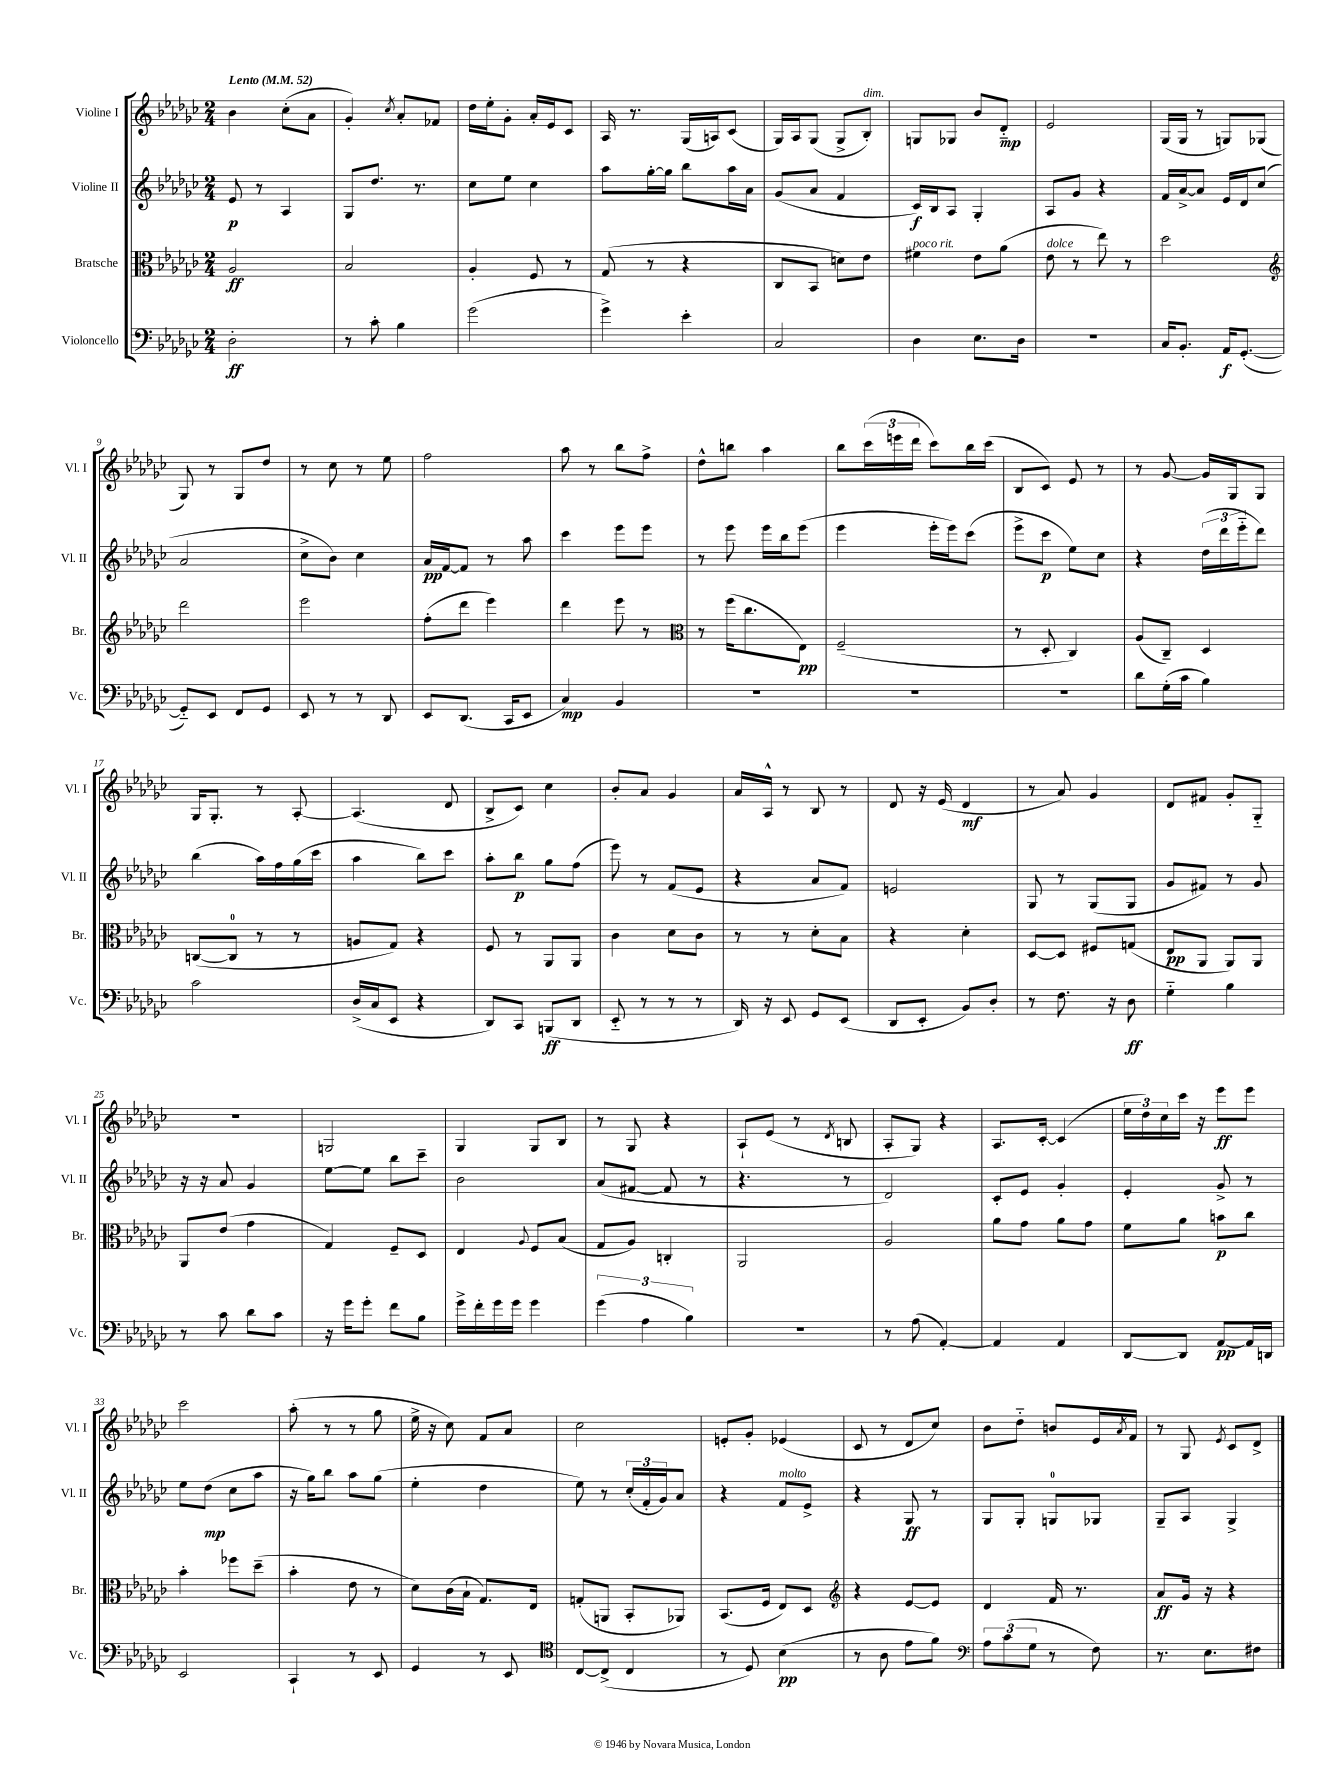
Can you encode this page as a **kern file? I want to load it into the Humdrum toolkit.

**kern	**kern	**kern	**kern
*staff4	*staff3	*staff2	*staff1
*clefF4	*clefC3	*clefG2	*clefG2
*k[b-e-a-d-g-c-]	*k[b-e-a-d-g-c-]	*k[b-e-a-d-g-c-]	*k[b-e-a-d-g-c-]
*M2/4	*M2/4	*M2/4	*M2/4
*MM52	*MM52	*MM52	*MM52
2D-'	2A-	8e-	4b-
.	.	8r	.
.	.	4A-	(8cc-'
.	.	.	8a-
=	=	=	=
8r	2B-	8G-	4g-')
8c-'	.	8.dd-	.
.	.	.	8qcc-
4B-	.	.	8a-'
.	.	8.r	.
.	.	.	8f-
=	=	=	=
(2g-	4A-'	8cc-	16dd-
.	.	.	16ee-'
.	.	8ee-	8g-'
.	8F	4cc-	16a-'
.	.	.	16e-
.	8r	.	8c-
=	=	=	=
4g-^)	(8G-	8aa-	16A-
.	.	.	8.r
.	8r	[16gg-'	.
.	.	16gg-]	.
4e-'	4r	8bb-	(16G-
.	.	.	16A)
.	.	16aa-	(8c-
.	.	16a-	.
=	=	=	=
2C-	8C-	(8g-	16G-)
.	.	.	16A-
.	8BB-	8a-	(8G-
.	8d)	4f	8G-^
.	8e-	.	8B-')
=	=	=	=
4D-	4f#	16c-)	8G
.	.	16B-	.
.	.	8A-	8G-
8.E-	8e-	4G-'	8b-
.	(8a-	.	8d-'~
16D-	.	.	.
=	=	=	=
2r	8e-	8A-	2e-
.	8r	8g-	.
.	8ee-)	4r	.
.	8r	.	.
=	=	=	=
16C-	2dd-	16f	(16G-
8.BB-'	.	[16a-^	16G-
.	.	8a-]	8r
16AA-	.	16e-	8G)
([8.GG-'	.	16d-	.
.	.	(8cc-	(8G-
=	=	=	=
*	*clefG2	*	*
8GG-'~])	2ddd-	2a-	8G-)
8EE-	.	.	8r
8FF	.	.	8G-
8GG-	.	.	8dd-
=	=	=	=
8EE-	2eee-	8cc-^	8r
8r	.	8b-)	8cc-
8r	.	4cc-	8r
8DD-	.	.	8ee-
=	=	=	=
8EE-	(8ff'	16a-	2ff
.	.	[16f	.
(8.DD-	8ddd-	8f]	.
.	4eee-)	8r	.
16CC-	.	.	.
8EE-	.	8aa-	.
=	=	=	=
4C-)	4ddd-	4ccc-	8aa-
.	.	.	8r
4BB-	8eee-	8eee-	8bb-
.	8r	8eee-	8ff^
=	=	=	=
*	*clefC3	*	*
2r	8r	8r	8dd-^^
.	(16ff	8eee-	8bb
.	8.cc-	.	.
.	.	16eee-	4aa-
.	.	16bb-	.
.	8E-)	(8eee-	.
=	=	=	=
2r	(2F~	4eee-	8bb-
.	.	.	(24ccc-
.	.	.	24eee
.	.	.	24ddd-
.	.	16eee-'	8ccc-)
.	.	16eee-)	.
.	.	(8ccc-	16bb-
.	.	.	(16ccc-
=	=	=	=
2r	8r	8eee-^	8B-
.	8D-'	8ccc-	8c-)
.	4C-)	8ee-)	8e-
.	.	8cc-	8r
=	=	=	=
8d-	(8A-	4r	8r
(16G-'	8C-~)	.	[8g-
16c-	.	.	.
4B-)	4D-	(24dd-	16g-]
.	.	24ddd-	.
.	.	.	16G-
.	.	24eee-'~	.
.	.	8ddd-)	8G-
=	=	=	=
2c-	([8C	(4bb-	16G-
.	.	.	8.G-'
.	8C]	.	.
.	8r	16aa-)	8r
.	.	16ff	.
.	8r	(16gg-	[8A-'
.	.	16ccc-	.
=	=	=	=
(16D-^	8A	4aa-	(4.A-]
16C-	.	.	.
8EE-	8G-)	.	.
4r	4r	8bb-)	.
.	.	8ccc-	8d-
=	=	=	=
8DD-)	8F	8aa-'	8B-^
8CC-	8r	8bb-	8c-)
(8BBB	8AA-	8gg-	4cc-
8DD-	8AA-	(8ff	.
=	=	=	=
8EE-'~	4c-	8eee-)	8b-'
8r	.	8r	8a-
8r	8d-	(8f	4g-
8r	8c-	8e-	.
=	=	=	=
16DD-)	8r	4r	16a-
16r	.	.	16A-^^
8EE-	8r	.	8r
8GG-	8d-'	8a-	8B-
(8EE-	8B-	8f)	8r
=	=	=	=
8DD-	4r	2e	8d-
8EE-'	.	.	16r
.	.	.	(16e-
8BB-)	4d-'	.	4d-
8D-'	.	.	.
=	=	=	=
8r	[8D-	8G-	8r
8.F	8D-]	8r	8a-)
.	8F#	(8G-	4g-
16r	.	.	.
8D-	(8G	8G-	.
=	=	=	=
4G-'~	8E-	8g-	8d-
.	8AA-	8f#)	8f#
4B-	8AA-)	8r	8g-'
.	8AA-	8g-	8G-'~
=	=	=	=
8r	8AA-	16r	2r
.	.	16r	.
8c-	(8e-	8a-	.
8d-	4g-	4g-	.
8c-	.	.	.
=	=	=	=
16r	4G-)	[8ee-	2G
16g-	.	.	.
8g-'	.	8ee-]	.
8f	8F~	8bb-	.
8B-	8D-	8ccc-~	.
=	=	=	=
16g-^	4E-	2b-	4G-
16f'	.	.	.
16g-	.	.	.
16g-	.	.	.
.	8qqA-	.	.
4g-	8F	.	8G-
.	(8B-	.	8B-
=	=	=	=
(6g-	8G-	(8a-	8r
.	8A-)	[8f#	8G-
6A-	.	.	.
.	4C'	8f#]	4r
6B-)	.	.	.
.	.	8r	.
=	=	=	=
2r	2AA-	4.r	8A-`
.	.	.	(8e-
.	.	.	8r
.	.	.	8qd-
.	.	8r	8B
=	=	=	=
8r	2A-	2d-)	8A-'
(8A-	.	.	8G-)
[4AA-')	.	.	4r
=	=	=	=
4AA-]	8a-	8c-'	8.A-
.	8g-	8e-	.
.	.	.	[16c-'
4AA-	8a-	4g-'	(4c-]
.	8g-	.	.
=	=	=	=
[8DD-	8f	4e-'	24ee-
.	.	.	24dd-)
.	.	.	24cc-
8DD-]	8a-	.	16ccc-
.	.	.	16r
[8AA-	8b	8g-^	8eee-
16AA-]	8cc-	8r	8eee-
16DD	.	.	.
=	=	=	=
2EE-	4b-'	8ee-	2ccc-
.	.	(8dd-	.
.	8ff-	8cc-	.
.	(8dd-~	8aa-	.
=	=	=	=
4CC-`	4b-'	16r	(8aa-'
.	.	16gg-)	.
.	.	8bb-	8r
8r	8e-	8aa-	8r
8EE-	8r	(8gg-	8gg-
=	=	=	=
4GG-	8d-)	4ee-'	16ee-^
.	.	.	16r
.	(16c-	.	8cc-)
.	16B-`	.	.
8r	8.G-)	4dd-	8f
8EE-	.	.	8a-
.	16E-	.	.
=	=	=	=
*clefC4	*	*	*
[8C-	(8G'	8ee-)	2cc-
(8C-^]	8AA	8r	.
4C-	8BB-'	(24cc-'	.
.	.	24f'	.
.	.	24g-)	.
.	8AA-)	8a-	.
=	=	=	=
8r	(8.BB-	4r	8e'
8D-)	.	.	8g-'
.	16F	.	.
(4B-	8E-)	8f	(4e-
.	8D-	8e-^	.
=	=	=	=
*	*clefG2	*	*
8r	4r	4r	8c-
8A-	.	.	8r
8e-	[8e-	8G-	8d-
8f)	8e-]	8r	8cc-)
=	=	=	=
*clefF4	*	*	*
12A-	4d-	8G-	8b-
(12c-	.	.	.
.	.	8G-'	8dd-'~
12G-	.	.	.
8r	16f	8G	8b
.	8.r	.	.
8F)	.	8G-	16e-
.	.	.	8qa-
.	.	.	16f
=	=	=	=
8.r	8a-	8G-~	8r
.	16g-	8A-	8G-
8.E-	16r	.	.
.	.	.	8qe-
.	4r	4G-^	8c-
8F#	.	.	8d-^
==	==	==	==
*-	*-	*-	*-
